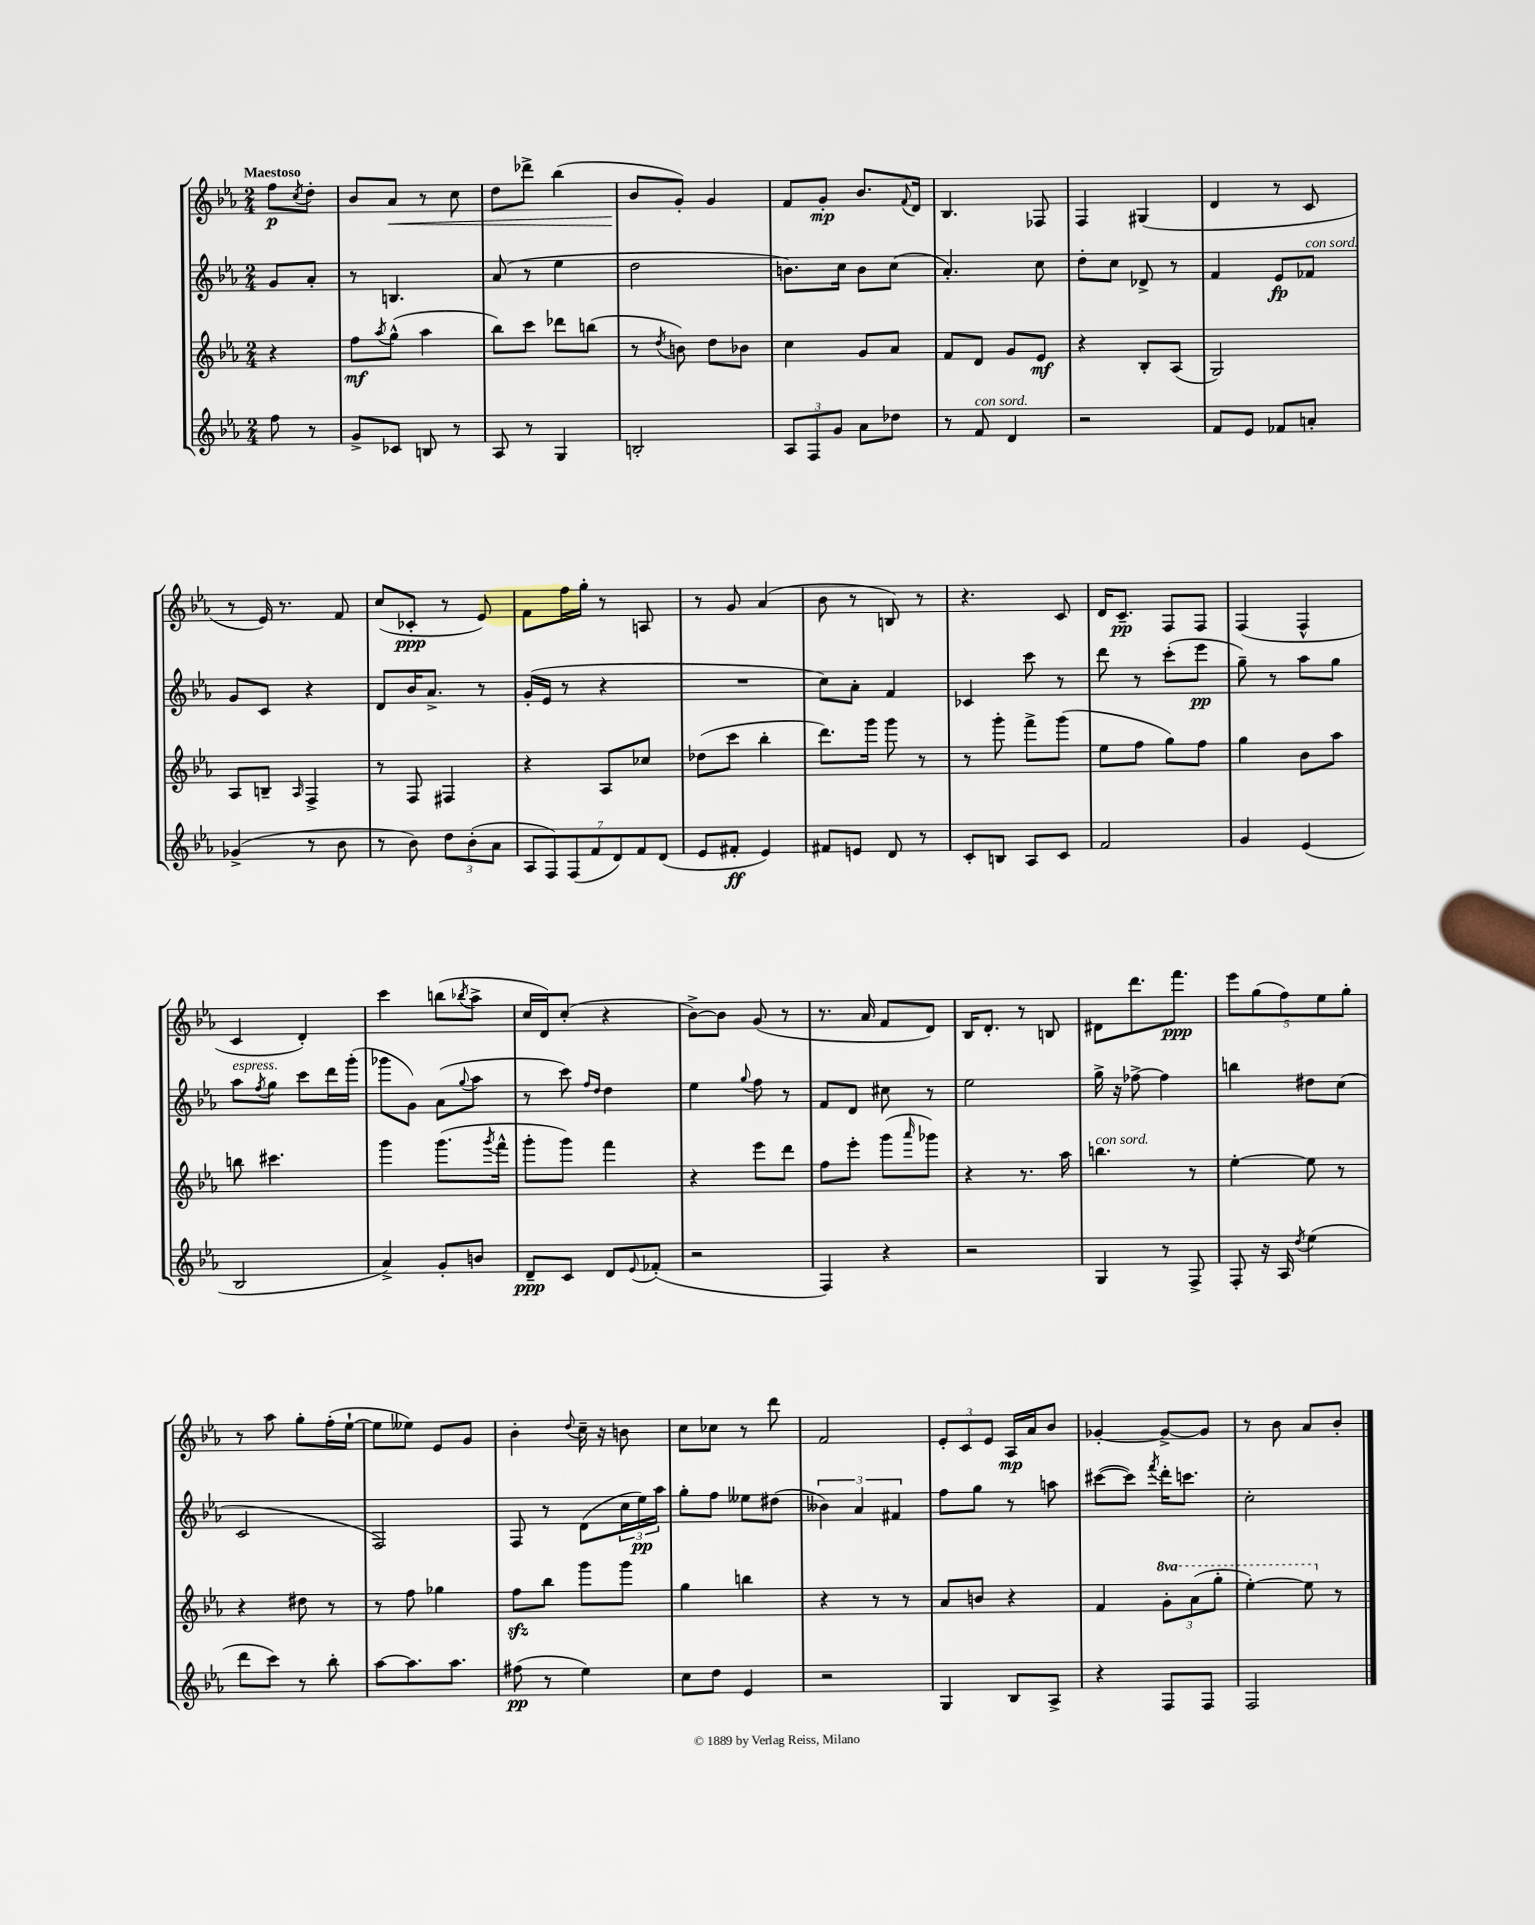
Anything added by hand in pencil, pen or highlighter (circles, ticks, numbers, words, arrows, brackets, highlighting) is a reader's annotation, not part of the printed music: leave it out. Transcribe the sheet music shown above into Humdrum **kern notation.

**kern	**kern	**kern	**kern
*staff4	*staff3	*staff2	*staff1
*clefG2	*clefG2	*clefG2	*clefG2
*k[b-e-a-]	*k[b-e-a-]	*k[b-e-a-]	*k[b-e-a-]
*M2/4	*M2/4	*M2/4	*M2/4
8ff\	4r	8g/L	8ff\L
.	.	.	8qcc/
8r	.	8a-'/J	8dd'\J
=	=	=	=
8g^/L	8ff\L	8r	8b-/L
.	8qaa-/	.	.
8c-/J	(8gg^^\J	4.B/	8a-/J
8B/	4aa-\	.	8r
8r	.	.	8cc\
=	=	=	=
8A-/	8bb-\L)	(8a-/	8dd\L
8r	8ccc\J	8r	8ddd-^\J
4G/	8ddd-\L	4ee-\	(4bb-\
.	(8bb\J	.	.
=	=	=	=
2B'/	8r	2dd\	8b-/L
.	8qdd/	.	.
.	8b\)	.	8g'/J)
.	8dd\L	.	4g/
.	8b-\J	.	.
=	=	=	=
12A-/L	4cc\	8.b\L)	8f/L
12F/	.	.	.
.	.	.	8g'/J
12g/J	.	.	.
.	.	16cc\Jk	.
8a-\L	8g/L	8b\L	8.b-/L
8dd-\J	8a-/J	(8cc\J	.
.	.	.	8qqf/
.	.	.	16d/Jk
=	=	=	=
8r	8f/L	4.a-'/)	4.B-/
8f/	8d/J	.	.
4d/	8g/L	.	.
.	8e-/J	8cc\	8F-/
=	=	=	=
2r	4r	8dd'\L	4F/
.	.	8cc\J	.
.	8B-'/L	8d-^/	(4G#/
.	(8A-/J	8r	.
=	=	=	=
8f/L	2G/)	4f/	4d/
8e-/J	.	.	.
8f-/L	.	8e-/L	8r
8a'/J	.	8f-/J	8c/
=	=	=	=
(4g-^/	8A-/L	8g/L	8r
.	8B~/J	8c/J	16e-/)
.	.	.	8.r
.	16qqA-/	.	.
8r	4F^/	4r	.
8b-\	.	.	8f/
=	=	=	=
8r	8r	8d/L	(8cc/L
8b-\)	8F/	16b-/K	8c-'/J
.	.	8.a-^/J	.
12dd\L	4F#/	.	8r
(12b-'\	.	.	.
.	.	8r	8e-/)
12a-\J	.	.	.
=	=	=	=
14A-/L	4r	(16g'/LL	8f\L
.	.	16e-/JJ	.
14F/)	.	.	.
.	.	8r	16ff\L
(14F/	.	.	.
.	.	.	16gg'\JJ
14f/	.	.	.
.	8A-/L	4r	8r
14d/)	.	.	.
14f/	.	.	.
.	8cc-/J	.	8A/
(14d/J	.	.	.
=	=	=	=
8e-/L	(8dd-\L	2r	8r
8f#'/J	8ccc\J	.	8g/
4e-/)	4bb-'\	.	(4a-/
=	=	=	=
8f#/L	8.ddd\L)	8cc\L)	8b-\
8e/J	.	8a-'\J	8r
.	16ggg\Jk	.	.
8d/	8ggg\	4f/	8B/)
8r	8r	.	8r
=	=	=	=
8c'/L	8r	4c-/	4.r
8B/J	8ggg'\	.	.
8A-/L	8fff^\L	8ccc\	.
8c/J	(8ggg\J	8r	8c/
=	=	=	=
2f/	8ee-\L	8ddd\	16d/LK
.	.	.	8.c~/J
.	8ff\J	8r	.
.	8gg\L)	(8ccc'\L	8F/L
.	8ff\J	8eee-\J	8F/J
=	=	=	=
4g/	4gg\	8gg~\)	(4F/
.	.	8r	.
(4e-/	8b-\L	8aa-\L	4F^^/
.	8aa-\J	8gg\J	.
=	=	=	=
2B-/	8bb\	8aa-\L	4c/
.	.	8qff/	.
.	4.ccc#\	8gg\J	.
.	.	8ccc\L	4d'/)
.	.	16ddd\L	.
.	.	(16ggg'\JJ	.
=	=	=	=
4a-^/)	4ggg\	8ggg-\L	4ccc\
.	.	8g\J)	.
8g'/L	(8.ggg\L	(8a-\L	(8bb\L
.	.	8qqgg/	8qbb-/
8b/J	.	8aa-\J	8aa-^\J
.	8qggg/	.	.
.	16fff^^\Jk	.	.
=	=	=	=
8d~/L	8ggg'\L	8r	16cc/LL
.	.	.	16d/J)
8c/J	8ggg\J)	8ccc\)	(8cc'/J
.	.	16qqff/LL	.
.	.	16qqdd/JJ	.
8d/L	4fff\	4dd\	4r
8qqe-/	.	.	.
(8f-'/J	.	.	.
=	=	=	=
2r	4r	4ee-\	[8b-^\L)
.	.	.	8b-\]J
.	.	8qqgg/	.
.	8eee-\L	8ff\	(8g/
.	8ddd\J	8r	8r
=	=	=	=
4F/)	8ff\L	8f/L	8.r
.	8eee-'\J	8d/J	.
.	.	.	16a-/
4r	(8ggg\L	8cc#\	8f/L
.	16qqaaa-/	.	.
.	8ggg-\J)	8r	8d/J)
=	=	=	=
2r	4r	2ee-\	16B-/LK
.	.	.	8.d'/J
.	8.r	.	8r
.	.	.	8B/
.	16aa-\	.	.
=	=	=	=
4G/	4.bb\	16gg^\	8d#\L
.	.	16r	.
.	.	[8ff-^\	8.ddd\
8r	.	4ff-\]	.
.	.	.	8.fff\J
8F^/	8r	.	.
=	=	=	=
8F'/	[4ee-'\	4bb\	10eee-\L
.	.	.	(10gg\
16r	.	.	.
16A-/	.	.	.
.	.	.	10ff\)
8qdd/	.	.	.
(4ee-\	8ee-\]	8dd#\L	.
.	.	.	10ee-\
.	8r	(8cc\J	.
.	.	.	10gg'\J
=	=	=	=
8ddd\L	4r	2c/	8r
8ccc\J)	.	.	8aa-\
8r	8dd#\	.	8gg'\L
8bb-'\	8r	.	(16ff'\L
.	.	.	[16ee-`\JJ
=	=	=	=
[8aa-\L	8r	2F/)	8ee-\]L
8.aa-\]	8ff\	.	8ee--\J)
.	4gg-\	.	8e-/L
8.aa-\J	.	.	.
.	.	.	8g/J
=	=	=	=
(8ff#\	8ff\L	8F/	4b-'\
8r	8bb-\J	8r	.
.	.	.	8qqdd/
4ee-\)	8ggg\L	(8d\L	16cc~\
.	.	.	16r
.	8ggg\J	24cc\L	8b\
.	.	24ee-\)	.
.	.	24aa-\JJ	.
=	=	=	=
8cc\L	4gg\	8gg'\L	8cc\L
8dd\J	.	8ff\J	8cc-\J
4e-/	4bb\	8ee--\L	8r
.	.	(8dd#\J	8ddd\
=	=	=	=
2r	4r	6b--\)	2f/
.	.	6a-/	.
.	8r	.	.
.	.	6f#/	.
.	8r	.	.
=	=	=	=
4G/	8a-/L	8ff\L	12e-'/L
.	.	.	12c/
.	8b/J	8gg\J	.
.	.	.	12e-/J
8B-/L	4r	8r	16A-/LL
.	.	.	16a-/J
8A-^/J	.	8aa\	8b-/J
=	=	=	=
4r	4f/	([8ccc#\L	[4g-'/
.	.	8ccc#\]J)	.
.	.	8qfff/	.
8F/L	12gg'\L	16ddd'\LK	8g-^/_L
.	.	8.ccc\J	.
.	(12aa-\	.	.
8F/J	.	.	8g-/]J
.	12ggg'\J	.	.
=	=	=	=
2F/	[4eee-'\)	2cc'\	8r
.	.	.	8b-\
.	8eee-\]	.	8a-/L
.	8r	.	8b-'/J
==	==	==	==
*-	*-	*-	*-
